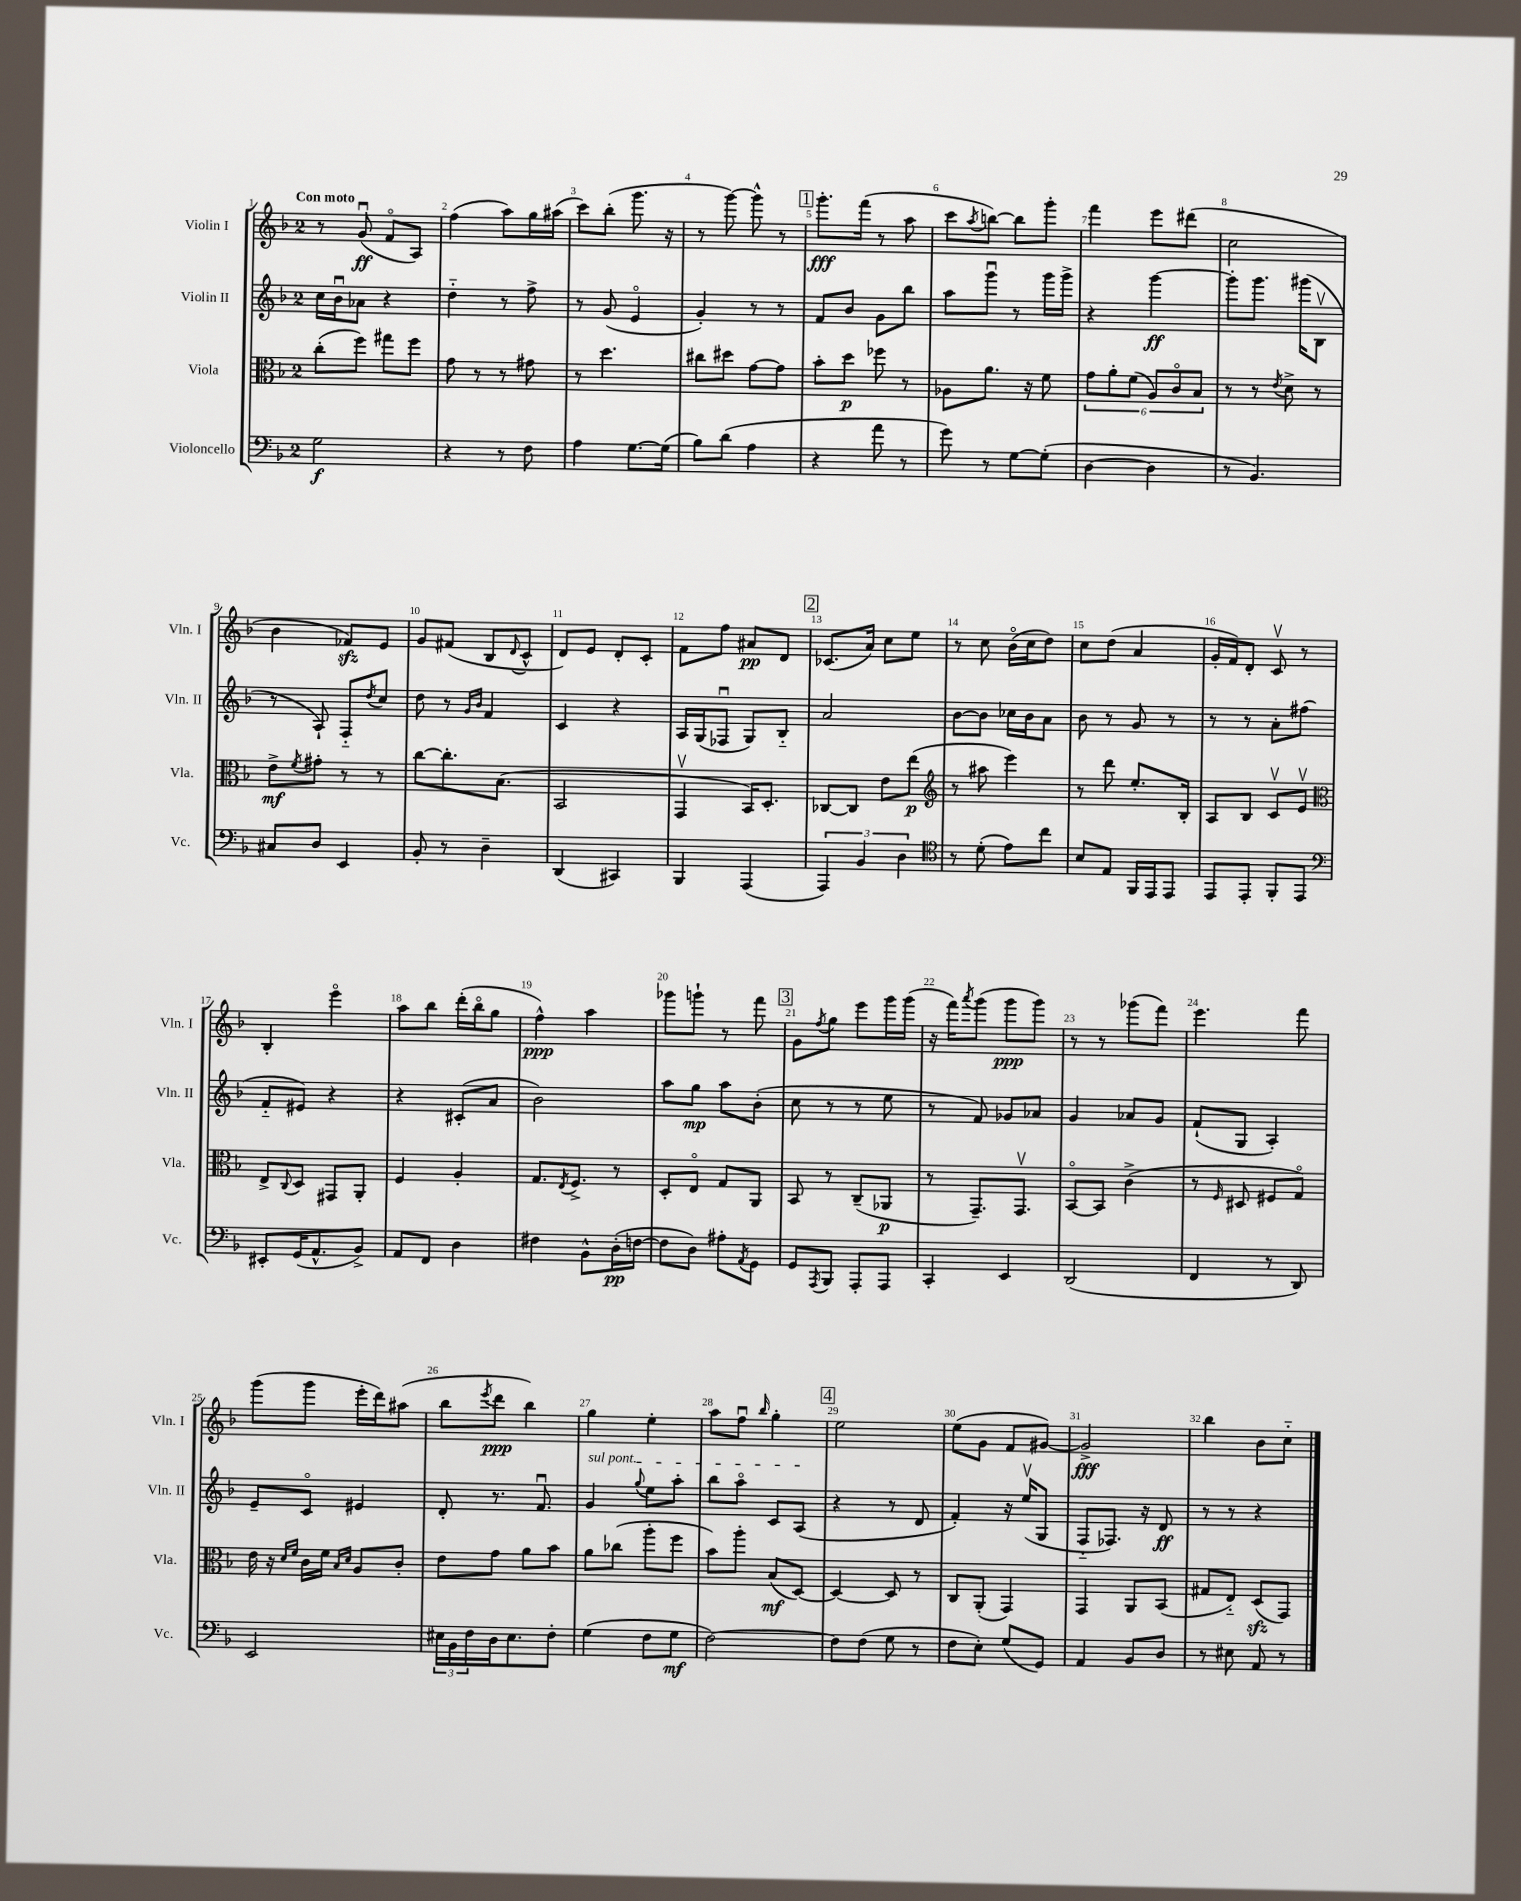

**kern	**kern	**kern	**kern
*staff4	*staff3	*staff2	*staff1
*clefF4	*clefC3	*clefG2	*clefG2
*k[b-]	*k[b-]	*k[b-]	*k[b-]
*M2/4	*M2/4	*M2/4	*M2/4
2G	(8cc'	16cc	8r
.	.	16b-u	.
.	8ff)	8a-	(8gu
.	8gg#	4r	8fo
.	8ff	.	8A)
=	=	=	=
4r	8g	4dd'~	(4ff
.	8r	.	.
8r	8r	8r	8aa)
8F	8g#	8ff^	16gg
.	.	.	(16aa#
=	=	=	=
4A	8r	8r	8ccc)
.	4.dd	(8g	(8bb-'
[8.G	.	4eo	8.ggg
(16G]	.	.	16r
=	=	=	=
8B-)	8cc#	4g')	8r
(8d	8dd#	.	[8ggg)
4A	[8g	8r	8ggg^^]
.	8g]	8r	8r
=	=	=	=
4r	8b-'	8f	8.ggg'
.	8dd	8b-	.
.	.	.	(16fff
8a	8ff-	8g	8r
8r	8r	8bb-	8aa
=	=	=	=
8g)	8A-	8aa	8ccc
.	.	.	8qaa
8r	8.a	8gggu	[8bb)
[8G	.	8r	8bb]
.	16r	.	.
(8G']	8f	16ggg	8ggg'
.	.	16ggg^	.
=	=	=	=
[4D	12g	4r	4fff
.	12a'	.	.
.	(12f	.	.
4D]	12A)	[4ggg	8eee
.	12co	.	.
.	.	.	(8ddd#
.	12B-	.	.
=	=	=	=
8r	8r	8ggg']	2cc
4.BB-)	8r	8.ggg	.
.	8qe	.	.
.	8d^	.	.
.	.	(16ggg#	.
.	8r	8B-v	.
=	=	=	=
8C#	8e^	8r	4b-
.	8qf	.	.
8D	8g#'	8A`)	.
4EE	8r	8F'~	8f-)
.	.	8qdd	.
.	8r	8cc	8e
=	=	=	=
8BB-'	[8cc	8dd	8g
8r	8.cc']	8r	(8f#
.	.	16qqg	.
.	.	16qqb-	.
4D~	.	4f	8B-
.	(8.B-	.	.
.	.	.	8qqd
.	.	.	8c^^
=	=	=	=
(4DD	2BB-	4c	8d)
.	.	.	8e
4CC#)	.	4r	8d'
.	.	.	8c'
=	=	=	=
4BBB-	4GGv	16A	8f
.	.	(16G	.
.	.	8F-u	8ff
(4AAA	16BB-)	8G)	8a#
.	8.D'	.	.
.	.	8B-'~	8d
=	=	=	=
6AAA)	[8C-	2a	(8.c-
.	8C-]	.	.
6BB-	.	.	.
.	.	.	16a)
.	8e	.	8cc
6D	.	.	.
.	(8ee	.	8ee
=	=	=	=
*clefC4	*clefG2	*	*
8r	8r	[8b-	8r
(8d'	8aa#	8b-]	8cc
8e)	4eee)	16cc-	(16b-o
.	.	16b-	16cc
8cc	.	8a	8dd)
=	=	=	=
8B-	8r	8b-	8cc
8E	8ddd	8r	(8dd
16FF	8.ee'	8g	4a
16EE	.	.	.
8EE	.	8r	.
.	16B-'	.	.
=	=	=	=
8EE	8A	8r	16g'
.	.	.	16f)
8EE'	8B-	8r	8d'
8FF'	8cv	8a'	8cv
8EE	8ev	(8ff#	8r
=	=	=	=
*clefF4	*clefC3	*	*
8EE#'	8E^	8f'~	4B-'
.	8qqC	.	.
(16GG	8D	8e#)	.
8.AA^^	.	.	.
.	8GG#	4r	4eeeo
8BB-^)	8AA'	.	.
=	=	=	=
8AA	4F	4r	8aa
8FF	.	.	8bb-
4D	4A'	(8c#'	(16ddd'
.	.	.	16bb-o
.	.	8a	8gg
=	=	=	=
4F#	8.G	2b-)	4ff^^)
.	8qE	.	.
.	8.F^	.	.
8BB-^^	.	.	4aa
(16D'	8r	.	.
[16F	.	.	.
=	=	=	=
8F]	8D'	8aa	8ggg-
8D)	8Eo	8gg	8ggg`
8A#'	8G	8aa	8r
8qAA	.	.	.
8GG	8AA	(8b-'	8fff
=	=	=	=
8GG	8BB-	8cc	8g
8qAAA	.	.	8qff
8BBB-	8r	8r	8gg
8AAA'	(8C~	8r	8eee
8AAA	8AA-	8ee	16ggg
.	.	.	(16ggg
=	=	=	=
4CC'	8r	8r	16r
.	.	.	16fff)
.	.	.	8qaaa
.	8.GG~)	8f)	(8ggg
4EE	.	8g-	8ggg
.	8.GGv	.	.
.	.	8a-	8ggg)
=	=	=	=
(2DD	[8BB-o	4g	8r
.	8BB-]	.	8r
.	(4c^	8a-	(8ggg-
.	.	8g	8fff)
=	=	=	=
4FF	8r	(8f`	4.eee
.	16qqF	.	.
.	8D#	8G	.
8r	8F#	4A')	.
8DD)	8Go)	.	8fff
=	=	=	=
2EE	16e	8e~	(8ggg
.	16r	.	.
.	16qqd	.	.
.	16qqf	.	.
.	16c	8co	8ggg
.	16f	.	.
.	16qqB-	.	.
.	16qqd	.	.
.	8A	4e#	16eee'
.	.	.	16ddd)
.	8c'	.	(8aa#
=	=	=	=
24E#	8e	8d'	8bb-
24BB-	.	.	.
24F	.	.	.
.	.	.	8qeee
16D	8g	8.r	8ddd
8.E#	.	.	.
.	8a	.	4bb-)
.	.	8.fu	.
8F'	8b-	.	.
=	=	=	=
(4G	8a	4g	4gg
.	(8cc-	.	.
.	.	8qqgg	.
8F	8aa'	8ee	4ee'
8G	8ff	8aa'	.
=	=	=	=
[2F)	8b-)	8bb-	8aa
.	8aa'	8aao	8ffu
.	.	.	16qqbb-
.	(8B-	8c	4gg'
.	[8D)	(8A	.
=	=	=	=
8F]	4D_	4r	2ee
(8F	.	.	.
8G	8D]	8r	.
8r	8r	8d	.
=	=	=	=
8F	8C	4f')	(8ee
8E')	(8AA'	.	8g
(8G	4GG)	16r	8f
.	.	(16eev	.
8GG)	.	8G	[8g#)
=	=	=	=
4AA	4GG	8F'~	2g#^]
.	.	8.F-)	.
8BB-	8AA	.	.
.	.	16r	.
8D	(8BB-	8d	.
=	=	=	=
8r	8G#	8r	4bb-
8E#	8E'~)	8r	.
8AA	(8D	4r	8b-
8r	8GG)	.	8cc'~
==	==	==	==
*-	*-	*-	*-
